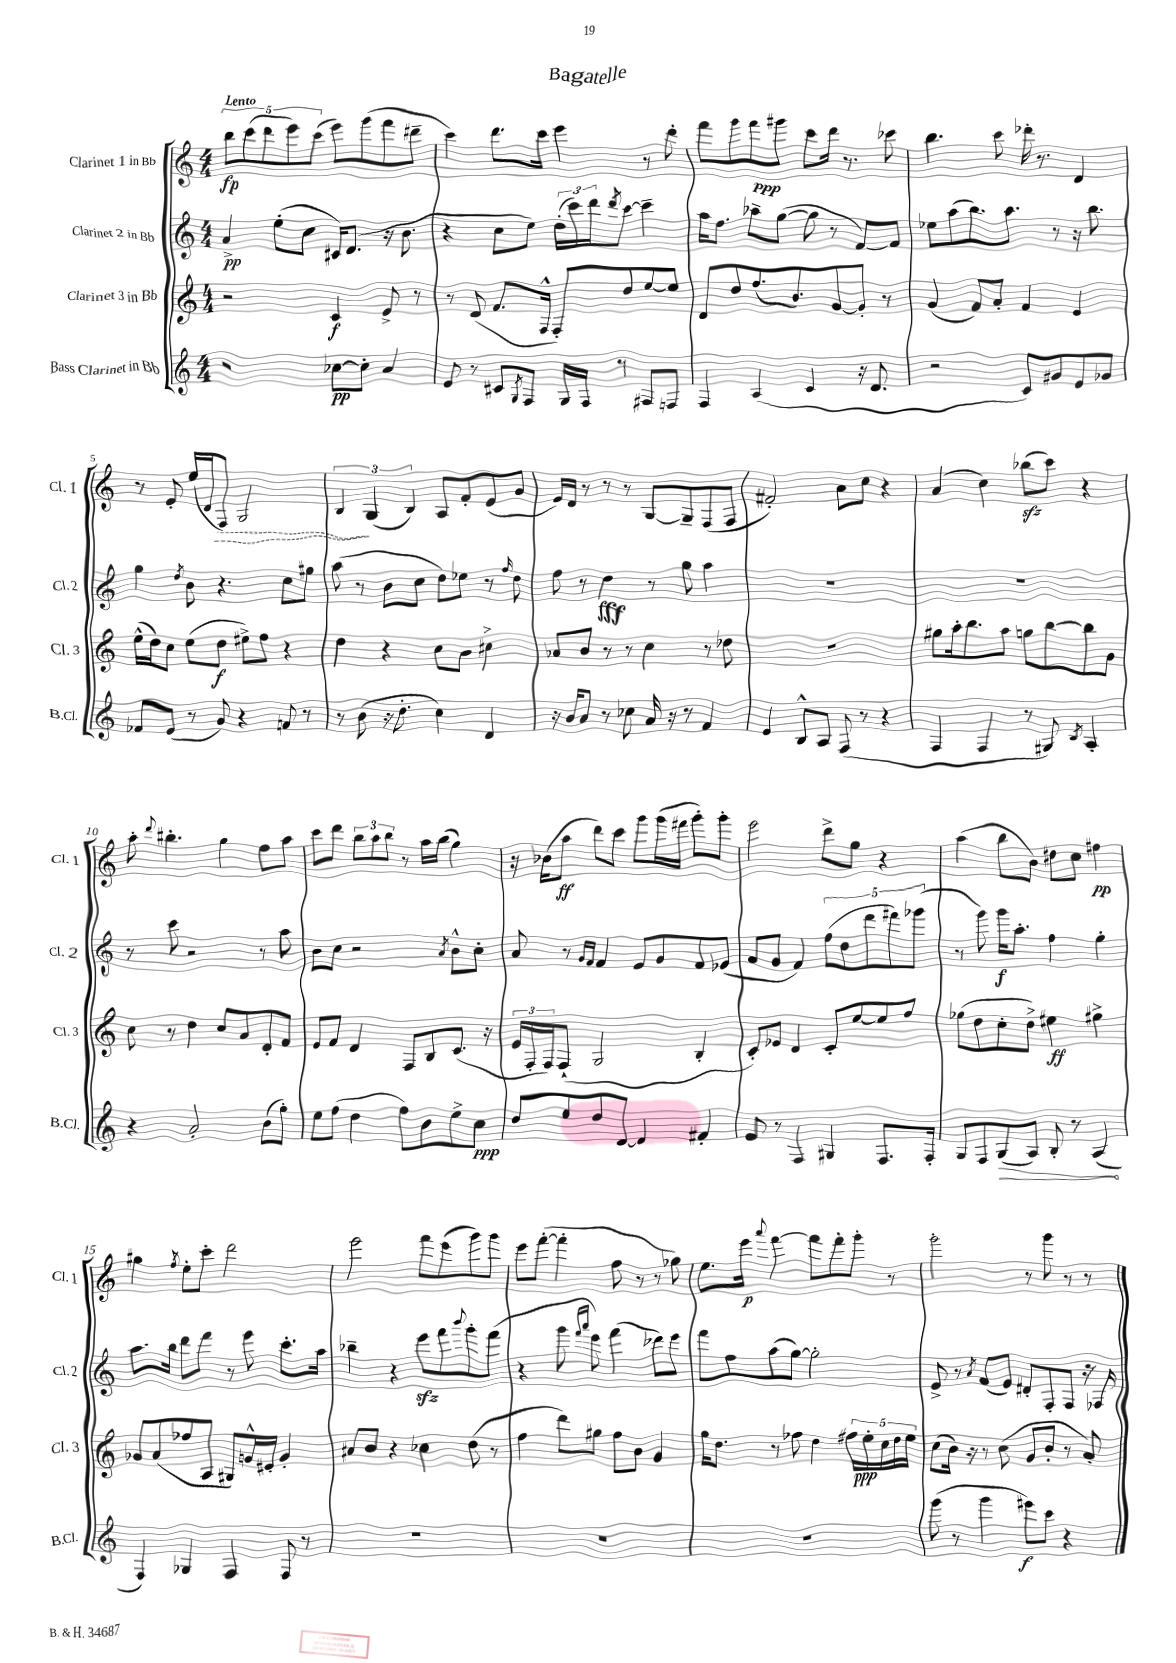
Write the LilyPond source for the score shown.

\header { title = "Bagatelle" }
<<
\new StaffGroup <<
\new Staff = "s0" \with { instrumentName = "Clarinet 1 in Bb" shortInstrumentName = "Cl. 1" } {
    \clef treble \key c \major \numericTimeSignature \time 4/4 \tempo "Lento"
    \tuplet 5/4 { b''8\fp c'''8( d'''8 e'''8) c'''8( } e'''8) g'''8( f'''8 dis'''8-- |
    c'''4) d'''8. c'''16 e'''4 r8 d'''8-. |
    f'''8 g'''8 f'''8\ppp gis'''8 c'''8 d'''16 r8. ces'''8 |
    b''4. c'''8 des'''16-. r8. d'4 |
    r8 e'8-. e''16( d'16 \once \override Hairpin.style = #'dashed-line f8\>) g2 |
    \tuplet 3/2 { b4\! g4( b4) } a8 f'8-. e'8( g'8 |
    e'16) d'16 r8 r8 r8 g8~ g8-- f8( f8 |
    fis'2-.) a'8 c''8 r4 |
    a'4( c''4) bes''8\sfz( c'''8) r4 |
    a''8-. \appoggiatura { d'''8 } bis''4.-. g''4 f''8 a''8 |
    c'''8 d'''8 \tuplet 3/2 { b''8 a''8 b''8 } r8 a''16 b''16( g''4) |
    r16 bes'16( a''8\ff d'''8) c'''8 g'''8 g'''16( fis'''16 g'''8-.) g'''8-. |
    e'''2 d'''8-> g''8 r4 |
    a''4( b''8 b'8) dis''8 c''8 fis''4\pp |
    gis''4 \acciaccatura { f''8 } e''8-. c'''8-. d'''2 |
    e'''2 f'''8 e'''8( g'''8) g'''8 |
    e'''8 f'''8~-.( f'''4-. f''8 r8 r8 ges''8) |
    e''8. e'''16\p \appoggiatura { a'''8 } f'''4~ f'''8 f'''8-. g'''8-. r8 |
    g'''2-. r8 g'''8 r8 r8 \bar "|." |
}
\new Staff = "s1" \with { instrumentName = "Clarinet 2 in Bb" shortInstrumentName = "Cl. 2" } {
    \clef treble \key c \major \numericTimeSignature \time 4/4
    a'4->\pp e''8-.( c''8 cis'16) d'8.( r16 b'8. |
    r4 c''8 e''8) \tuplet 3/2 { d''16-.( c'''16) d'''16 } \acciaccatura { d'''8 } c'''8~ c'''4-- |
    a''16 f''8. aes''8-- g''8~( g''8 r8 f'8~) f'8 |
    ees''8 a''8( b''8.) a''8. r8 r16 b''8. |
    g''4 \acciaccatura { d''8 } b'8 r4. c''8 gis''8 |
    a''8( r8 b'8 c''8 d''8) ees''8 r8 \grace { f''16 } d''8 |
    f''8 r8 d''4\fff r8 g''8 a''4 |
    R1 |
    R1 |
    r8 c'''8 r2 r8 a''8 |
    b'8 c''8 r2 \acciaccatura { a'8 } b'8-^ c''8-. |
    a'8 r8 \grace { g'16 f'16 } f'4 e'8 g'8 f'8 ees'8( |
    f'8 g'8 f'4) \tuplet 5/4 { f''8( d''8 d'''8 fis'''8) ges'''8( } |
    r8 g'''8) g'''16\f a''8.-. f''4 g''4-. |
    a''8. b''16 d'''8 f'''8 r8 e'''8 c'''8.-. a''16 |
    bes''4-- r4 e'''8\sfz f'''8 \appoggiatura { b'''8 } g'''8-. f'''8( |
    r4 g'''8 \grace { f'''16 a'''16 } e'''8) f'''4( des'''8) e'''8 |
    f'''8 f''8 a''8( g''8~) g''2-. |
    e'8-> r8 \acciaccatura { a'8 } f'8( e'8) dis'8-. f8-. f8 r16 fes16 \bar "|." |
}
\new Staff = "s2" \with { instrumentName = "Clarinet 3 in Bb" shortInstrumentName = "Cl. 3" } {
    \clef treble \key c \major \numericTimeSignature \time 4/4
    r2 c'4\f e'8-> r8 |
    r8 d'8( f'8. f16-^ f8-.) d''8 e''8~ e''8 |
    d'8 d''8 f''8.( b'8.) g'8~ g'8-. r8 |
    g'4( f'8) a'8-. f'4 e'4 |
    e''16-^( d''16) c''8 e''8( d''8\f eis''8->) f''8 r4 |
    d''4 r4 c''8 b'8 cis''4-> |
    aes'8 b'8 r8 r8 c''4 r8 des''8 |
    R1 |
    gis''8 a''16-. b''8. a''8 g''8 b''8~ b''8 g'8 |
    c''8 r8 d''4 c''8 a'8 d'8-. f'8 |
    e'8 f'8 d'4 f8 b8 c'8.( r16 |
    \tuplet 3/2 { e'16 f16-. f16) } f8-!( g2 b4-. |
    c'8-.) ees'8 d'4 c'8-. e''8~ e''8 f''8 |
    ges''8( d''8 c''8-. d''8->) eis''4\ff gis''4-> |
    ges'8 a'8( fes''8 a8 gis8) g'16-^ eis'16-. g'4-. |
    ais'8 b'8 r4 ces''4 d''8( r8 |
    f''4 d'''8) gis''8 f''8 b'8 g'4 |
    g''16 d''8. r8 fes''8 d''4 \tuplet 5/4 { fis''16\ppp e''16-. c''16 d''16 e''16 } |
    c''8( b'16) r16 r8 c''8( g'8 b'8-. r8 a'8-.) \bar "|." |
}
\new Staff = "s3" \with { instrumentName = "Bass Clarinet in Bb" shortInstrumentName = "B.Cl." } {
    \clef treble \key c \major \numericTimeSignature \time 4/4
    r2 ces''8~\pp ces''8-. a'4 |
    e'8 r8 cis'8 \acciaccatura { g8 } f8 g16 f16 r8 fis8 f8 |
    f4 a4( c'4 r16 d'8. |
    r2 c'8) gis'8 e'8 ges'8 |
    fes'8 e'8( r8 g'8) r4 f'8 r8 |
    r8 b'8( r16 d''8.-. c''4) d'4 |
    r16 b'16 a'8 r8 ces''8 a'16 r16 r8 f'4 |
    e'4 b8-^ a8 f8( r8 r4 |
    f4 f4 r8 gis8) \acciaccatura { b8 } a4-. |
    r4 a'2-. b'8( g''8-.) |
    e''8 f''8( d''4 f''8) b'8 e''8-> c''8\ppp |
    d''8 e''8 d''8 d'8~ d'4 fis'4-. |
    e'8 r8 f4 gis4 f8. f16-. |
    g8 f8 \once \override Hairpin.circled-tip = ##t g8\>( a8) b8-. r8 a4\!( |
    f4) ges4 f4 f8 r8 |
    R1 |
    R1 |
    R1 |
    g'''8( r8 g'''4 eis'''8\f) c'''8 r4 \bar "|." |
}
>>
>>
